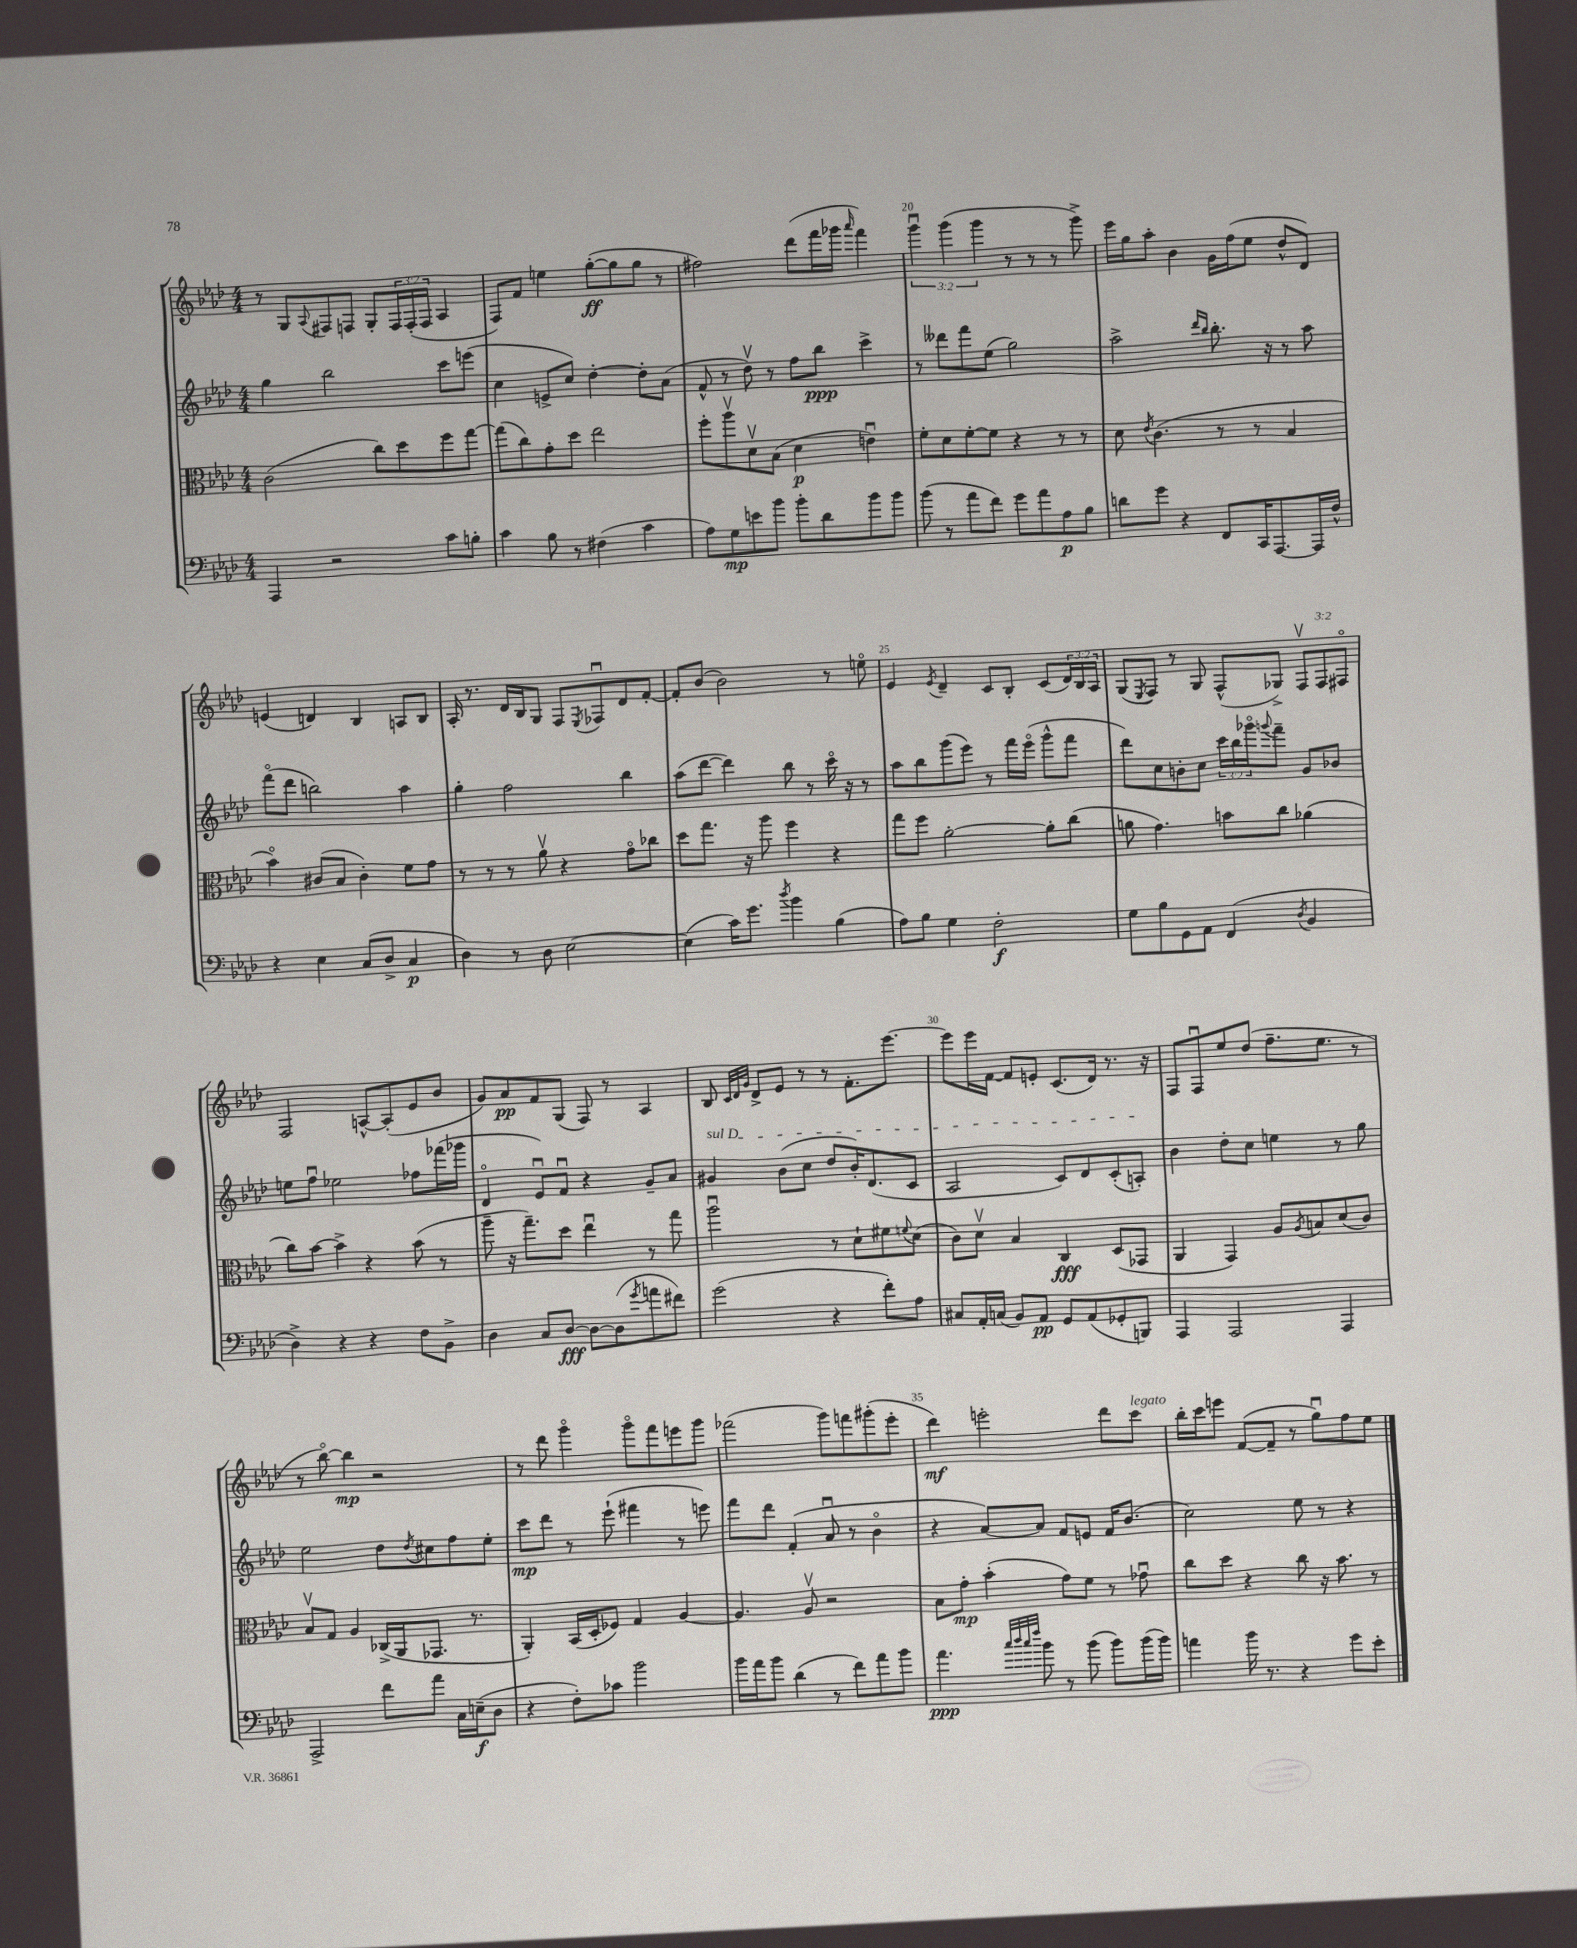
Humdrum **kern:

**kern	**dynam	**kern	**dynam	**kern	**dynam	**kern	**dynam
*part4	*part4	*part3	*part3	*part2	*part2	*part1	*part1
*staff4	*staff4	*staff3	*staff3	*staff2	*staff2	*staff1	*staff1
*clefF4	*	*clefC3	*	*clefG2	*	*clefG2	*
*k[b-e-a-d-]	*	*k[b-e-a-d-]	*	*k[b-e-a-d-]	*	*k[b-e-a-d-]	*
*M4/4	*	*M4/4	*	*M4/4	*	*M4/4	*
=17	=17	=17	=17	=17	=17	=17	=17
4AAA-/	.	(2c\	.	4gg\	.	8r	.
.	.	.	.	.	.	8G/L	.
.	.	.	.	.	.	8qqA-/	.
2r	.	.	.	2bb-\	.	8F#X/	.
.	.	.	.	.	.	8Fn/J	.
.	.	8cc\L)	.	.	.	8G'/L	.
.	.	8dd-\	.	.	.	24F/L	.
.	.	.	.	.	.	(24F'/	.
.	.	.	.	.	.	24F/JJ	.
8c\L	.	8ff\	.	8ccc\L	.	4A-/	.
8Bn'\J	.	[8gg\J	.	(8eeen\J	.	.	.
=18	=18	=18	=18	=18	=18	=18	=18
4c\	.	(8gg\L]	.	4cc\	.	8F/L)	.
.	.	8cc\)	.	.	.	8f/J	.
8B-\	.	8g'\	.	8en^/L	.	4een\	.
8r	.	8dd-\J	.	8cc/J)	.	.	.
(4F#X\	.	2ee-\	.	[4dd-'\	.	([8gg'\L	ff
.	.	.	.	.	.	8gg\]	.
4c\	.	.	.	8dd-'\L]	.	8gg\J	.
.	.	.	.	(8a-\J	.	8r	.
=19	=19	=19	=19	=19	=19	=19	=19
8A-\L)	.	8ff'\L	.	8f^^/	.	2ff#X\)	.
8G\	mp	8aa-v\	.	8r	.	.	.
8en\	.	8d-v\	.	8dd-v\)	.	.	.
8b-\J	.	(8B-\J	.	8r	.	.	.
8b-'\L	.	4d-\	p	8ff\L	.	(8ddd-\L	.
8d-\	.	.	.	8bb-\J	ppp	16fff\L	.
.	.	.	.	.	.	16ggg-X\JJ	.
.	.	.	.	.	.	16qqaaa-/	.
8b-\	.	4enu\)	.	4ccc^\	.	4fff\)	.
8b-\J	.	.	.	.	.	.	.
=20	=20	=20	=20	=20	=20	=20	=20
(8b-\	.	8f'\L	.	8r	.	6gggu\	.
8r	.	8d-\	.	8ddd--X\L	.	.	.
.	.	.	.	.	.	(6ggg\	.
8a-\L	.	[8f'\	.	8fff\	.	.	.
.	.	.	.	.	.	6ggg\	.
8f\J)	.	8f\J]	.	(8ee-\J	.	.	.
8g\L	.	4r	.	2gg\)	.	8r	.
8a-\	.	.	.	.	.	8r	.
8A-\	p	8r	.	.	.	8r	.
8B-\J	.	8r	.	.	.	8ggg^\)	.
=21	=21	=21	=21	=21	=21	=21	=21
8dn\L	.	8d-\	.	2aa-^\	.	16eee-\LL	.
.	.	.	.	.	.	16gg\J	.
.	.	8qe-/	.	.	.	.	.
8g\J	.	(4.c\	.	.	.	8aa-'\J	.
4r	.	.	.	.	.	4b-\	.
.	.	.	.	16qqddd-/LL	.	.	.
.	.	.	.	16qqbb-/JJ	.	.	.
8FF/L	.	8r	.	8.bb-'\	.	16g\LL	.
.	.	.	.	.	.	(16ff\J	.
16CC/K	.	8r	.	.	.	8ee-\J	.
[8.AAA-/	.	.	.	16r	.	.	.
.	.	4B-/	.	8r	.	8dd-^^/L	.
16AAA-/L]	.	.	.	8aa-\	.	8d-/J)	.
16F^^/JJ	.	.	.	.	.	.	.
!!LO:LB:g=z
=22	=22	=22	=22	=22	=22	=22	=22
4r	.	4b-\)	.	(8fff\L	.	(4en/	.
.	.	.	.	8ddd-\J	.	.	.
4E-\	.	(8c#X/L	.	2bbn\)	.	4dn/)	.
.	.	8B-/J	.	.	.	.	.
(8C/L	.	4c#'\)	.	.	.	4B-/	.
8D-^/J	.	.	.	.	.	.	.
4C/	p	8f\L	.	4aa-\	.	8An/L	.
.	.	8g\J	.	.	.	8B-/J	.
=23	=23	=23	=23	=23	=23	=23	=23
4D-\)	.	8r	.	4gg'\	.	16A-'/	.
.	.	.	.	.	.	8.r	.
.	.	8r	.	.	.	.	.
8r	.	8r	.	2ff\	.	16d-/LL	.
.	.	.	.	.	.	16B-/J	.
8D-\	.	8a-v\	.	.	.	8G/J	.
[2E-\	.	4r	.	.	.	8F/L	.
.	.	.	.	.	.	8qE-/	.
.	.	.	.	.	.	8F-Xu/	.
.	.	8g\L	.	4bb-\	.	8d-/	.
.	.	8cc-X\J	.	.	.	[8f'/J	.
=24	=24	=24	=24	=24	=24	=24	=24
(4E-\]	.	8dd-\L	.	(8aa-\L	.	8f'/L]	.
.	.	8.gg\J	.	[8ddd-\J	.	(8b-/J	.
16c\KL)	.	.	.	4ddd-\])	.	2b-\)	.
8.g\J	.	16r	.	.	.	.	.
.	.	8aa-\	.	.	.	.	.
8qdd-/	.	.	.	.	.	.	.
4b-\	.	4ff\	.	8bb-\	.	.	.
.	.	.	.	8r	.	.	.
(4B-\	.	4r	.	16ccc\	.	8r	.
.	.	.	.	16r	.	.	.
.	.	.	.	8r	.	8een\	.
=25	=25	=25	=25	=25	=25	=25	=25
8A-\L)	.	8gg\L	.	8aa-\L	.	4e-/	.
8B-\J	.	8ff\J	.	8bb-\	.	.	.
.	.	.	.	.	.	8qe-/	.
4G\	.	[2a-'\	.	(8ggg\	.	4d-~/	.
.	.	.	.	8eee-\J)	.	.	.
2F'\	f	.	.	8r	.	8c/L	.
.	.	.	.	16fff\LL	.	8B-'/J	.
.	.	.	.	(16eee-\JJ	.	.	.
.	.	8a-'\L]	.	8ggg^^\L	.	(8c/L	.
.	.	(8cc\J	.	8fff\J	.	24d-/L)	.
.	.	.	.	.	.	24B-/	.
.	.	.	.	.	.	24A-/JJ	.
=26	=26	=26	=26	=26	=26	=26	=26
8G\L	.	8an\	.	8ddd-\L)	.	(8G/L	.
.	.	.	.	.	.	8qE-/	.
8B-\	.	4.g\)	.	8cc\	.	8F/J)	.
8GG\	.	.	.	8bn'\	.	8r	.
8AA-\J	.	.	.	8cc\J	.	8G/	.
(4FF/	.	8bn\L	.	24ccc\LL	.	(8F^^/L	.
.	.	.	.	24bb-\	.	.	.
.	.	.	.	24ggg-X\J	.	.	.
.	.	.	.	8qqgggn/	.	.	.
.	.	8cc\J	.	8fff~\J	.	8G-X^/J)	.
8qD-/	.	.	.	.	.	.	.
4BB-/	.	(4a-X\	.	8g/L	.	12Fv/L	.
.	.	.	.	.	.	12F/	.
.	.	.	.	8b-X/J	.	.	.
.	.	.	.	.	.	12F#X/J	.
!!LO:LB:g=z
=27	=27	=27	=27	=27	=27	=27	=27
4D-^\)	.	8cc\L)	.	8een\L	.	2F/	.
.	.	[8b-\J	.	8ffu\J	.	.	.
4r	.	4b-^\]	.	2ee-X\	.	.	.
4r	.	4r	.	.	.	[8An^^/L	.
.	.	.	.	.	.	(8A'/]	.
8F\L	.	(8b-\	.	8ff-X\L	.	8e-/	.
8BB-^\J	.	8r	.	(16fff-X\L	.	8b-/J	.
.	.	.	.	16ggg-X\JJ	.	.	.
=28	=28	=28	=28	=28	=28	=28	=28
4D-\	.	8aa-~\	.	4d-/	.	8g/L)	.
.	.	16r	.	.	.	8a-/	pp
.	.	8.gg~\L)	.	.	.	.	.
8C/L	.	.	.	8e-u/L)	.	8f/	.
[8D-/J	fff	8dd-\J	.	8fu/J	.	(8G/J	.
8D-\L_	.	4ee-u\	.	4r	.	8F/)	.
(8D-\]	.	.	.	.	.	8r	.
8qg/	.	.	.	.	.	.	.
8an\	.	8r	.	8g~/L	.	4A-/	.
8f#X\J)	.	8gg\	.	8a-/J	.	.	.
=29	=29	=29	=29	=29	=29	=29	=29
!	!	!	!	!LO:TX:a:i:t=sul D	!	!	!
(2g\	.	2aa-u\	.	4g#X/	.	8B-/	.
.	.	.	.	.	.	32qqc/LLL	.
.	.	.	.	.	.	32qqd-/	.
.	.	.	.	.	.	32qqg/JJJ	.
.	.	.	.	.	.	8d-^/L	.
.	.	.	.	(8b-\L	.	8e-/J	.
.	.	.	.	8cc\J	.	8r	.
4r	.	8r	.	8dd-/L	.	8r	.
.	.	8d-`\L	.	16b-'/K)	.	8.f'\L	.
.	.	.	.	(8.d-/	.	.	.
8f'\L)	.	8f#X\	.	.	.	.	.
.	.	.	.	.	.	[8.eee-\J	.
.	.	8qqfn/	.	.	.	.	.
8A-\J	.	(8d-\J	.	8c/J	.	.	.
=30	=30	=30	=30	=30	=30	=30	=30
8C#X/L	.	8c\L)	.	2A-/	.	8eee-\L]	.
16AA-'/L	.	8d-v\J	.	.	.	16eee-\L	.
(16Cn/JJ	.	.	.	.	.	[16f\JJ	.
8BB-/L)	.	4B-/	.	.	.	8f/L]	.
8AA-/J	pp	.	.	.	.	8en'/J	.
8GG/L	.	4C/	fff	8c/L)	.	(8.c/L	.
(8AA-/	.	.	.	8d-/	.	.	.
.	.	.	.	.	.	16d-/Jk)	.
8GG-X'/	.	(8D-/L	.	(8c'/	.	8.r	.
8BBBn/J)	.	8GG-X/J	.	8An'/J)	.	.	.
.	.	.	.	.	.	16r	.
=31	=31	=31	=31	=31	=31	=31	=31
4AAA-/	.	4AA-/	.	4b-\	.	8F/L	.
.	.	.	.	.	.	8Fu/	.
2AAA-/	.	4GG/)	.	8dd-'\L	.	8ee-/	.
.	.	.	.	8cc\J	.	(8dd-/J	.
.	.	8A-/L	.	4een\	.	8.ff~\L	.
.	.	8qA-/	.	.	.	.	.
.	.	8Bn/	.	.	.	.	.
.	.	.	.	.	.	8.ee-\J	.
4AAA-/	.	(8d-/	.	8r	.	.	.
.	.	8c/J)	.	8gg\	.	8r	.
!!LO:LB:g=z
=32	=32	=32	=32	=32	=32	=32	=32
2AAA-^/	.	8B-v/L	.	2ee-\	.	8r	.
.	.	8G/J	.	.	.	[8bb-\)	.
.	.	4A-/	.	.	.	4bb-\]	mp
8f\L	.	(16C-X^/LL	.	8dd-\L	.	2r	.
.	.	16AA-/J	.	.	.	.	.
.	.	.	.	8qdd-/	.	.	.
8a-\J	.	8.GG-X/J	.	8cc#X\	.	.	.
16C\LL	.	.	.	8ff\	.	.	.
(16En~\J	f	8.r	.	.	.	.	.
8D-\J	.	.	.	8ee-'\J	.	.	.
=33	=33	=33	=33	=33	=33	=33	=33
4r	.	4AA-'/)	.	8ccc\L	mp	8r	.
.	.	.	.	8ddd-\J	.	8ddd-\	.
8F'\L)	.	(16BB-/LL	.	8r	.	4ggg\	.
.	.	16D-'/J	.	.	.	.	.
8c-X\J	.	8F-X/J)	.	(8eee-`\	.	.	.
2b-\	.	4G/	.	4fff#X\	.	8ggg\L	.
.	.	.	.	.	.	8fff\	.
.	.	[4A-/	.	8r	.	8eeen\	.
.	.	.	.	8eeen\)	.	8ggg\J	.
=34	=34	=34	=34	=34	=34	=34	=34
16b-\LL	.	4.A-/]	.	8fff\L	.	(2fff-X\	.
16a-\J	.	.	.	.	.	.	.
8b-\J	.	.	.	8ddd-\J	.	.	.
(4d-\	.	.	.	(4f'/	.	.	.
.	.	8A-v/	.	.	.	.	.
8r	.	2r	.	8a-u/	.	8ggg\L)	.
8f\L)	.	.	.	8r	.	8fffn\	.
8a-\	.	.	.	4b-\	.	(8ggg#X'\	.
8b-\J	.	.	.	.	.	8eee-'\J	.
=35	=35	=35	=35	=35	=35	=35	=35
4.a-\	ppp	8B-\L	.	4r	.	4ddd-\)	mf
.	.	8g'\J	mp	.	.	.	.
.	.	(4b-'\	.	[8a-/L)	.	2eeen'\	.
32qqcc/LLL	.	.	.	.	.	.	.
32qqdd-/	.	.	.	.	.	.	.
32qqcc/	.	.	.	.	.	.	.
32qqff/JJJ	.	.	.	.	.	.	.
8b-\	.	.	.	8a-/J]	.	.	.
8r	.	8g\L)	.	8f/L	.	.	.
(8b-\	.	8f\J	.	8en/J	.	.	.
8b-\L)	.	8r	.	16f/KL	.	8ddd-\L	.
.	.	.	.	(8.b-/J	.	.	.
!	!	!	!	!	!	!LO:TX:a:i:t=legato	!
(16b-\L	.	8g-Xu\	.	.	.	8ccc\J	.
16b-\JJ)	.	.	.	.	.	.	.
=36	=36	=36	=36	=36	=36	=36	=36
4an\	.	8cc\L	.	2cc\)	.	16bb-'\LL	.
.	.	.	.	.	.	16ccc\J	.
.	.	8dd-\J	.	.	.	8eeen\J	.
16b-\	.	4r	.	.	.	([8f/L	.
8.r	.	.	.	.	.	.	.
.	.	.	.	.	.	8f~/J]	.
4r	.	8cc\	.	8ee-\	.	8r	.
.	.	16r	.	8r	.	8ggu\L)	.
.	.	8.b-\	.	.	.	.	.
8g\L	.	.	.	4r	.	8ff\	.
8e-'\J	.	8r	.	.	.	8ee-\J	.
==	==	==	==	==	==	==	==
*-	*-	*-	*-	*-	*-	*-	*-
